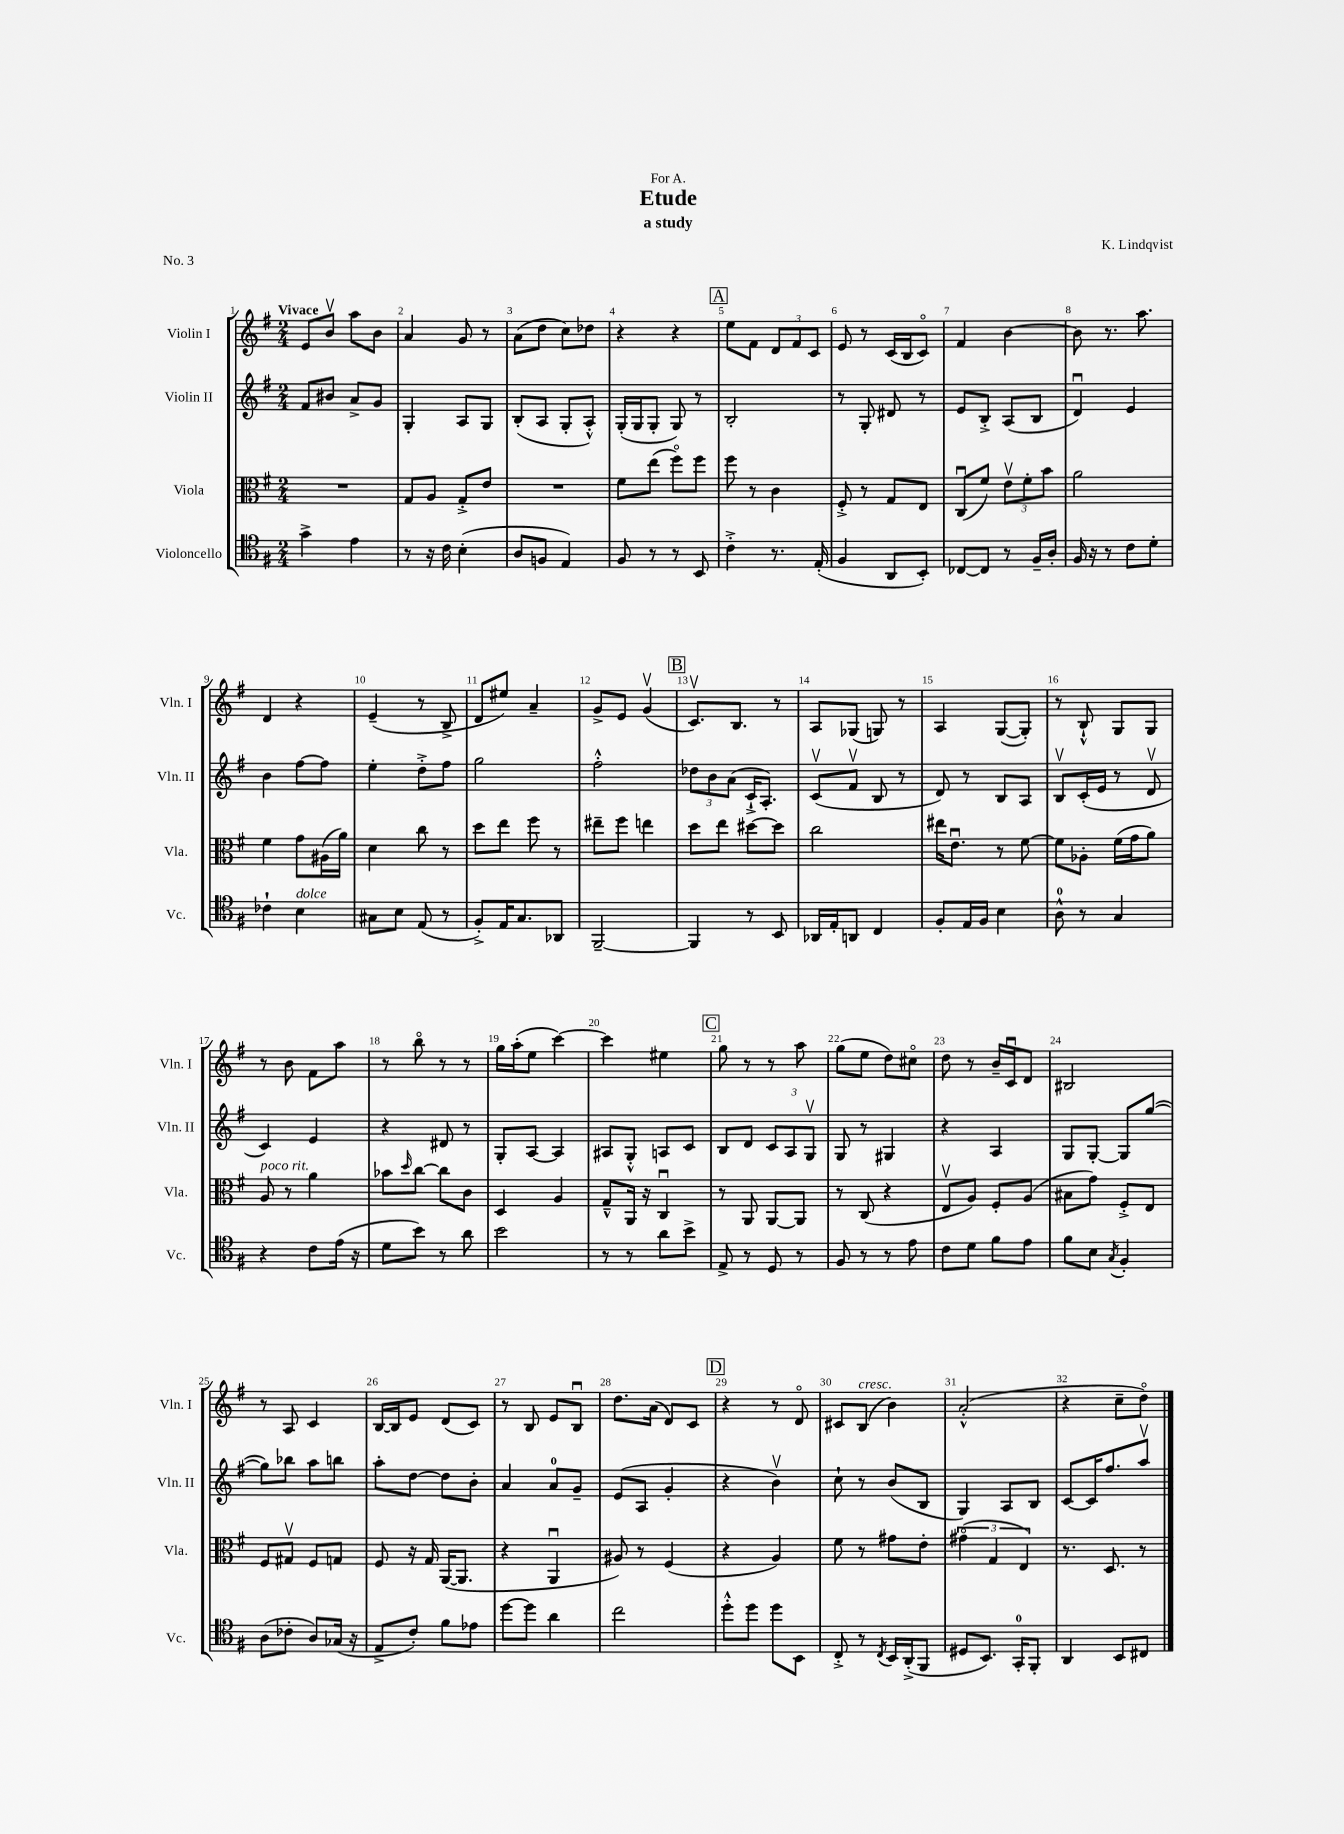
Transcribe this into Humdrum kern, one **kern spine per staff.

**kern	**kern	**kern	**kern
*part4	*part3	*part2	*part1
*staff4	*staff3	*staff2	*staff1
*I"Violoncello	*I"Viola	*I"Violin II	*I"Violin I
*I'Vc.	*I'Vla.	*I'Vln. II	*I'Vln. I
*clefC4	*clefC3	*clefG2	*clefG2
*k[f#]	*k[f#]	*k[f#]	*k[f#]
*M2/4	*M2/4	*M2/4	*M2/4
=1	=1	=1	=1
!	!	!	!LO:TX:a:B:t=Vivace
4g^\	2r	8f#/L	8e/L
.	.	8b#X/J	8bv/J
4e\	.	8a^/L	8aa\L
.	.	8g/J	8b\J
=2	=2	=2	=2
8r	8G/L	4G'/	4a/
16r	8A/J	.	.
16c\	.	.	.
(4B'\	8G'^/L	8A/L	8g/
.	8e/J	8G/J	8r
=3	=3	=3	=3
8A/L	2r	(8B'/L	(8a\L
8Fn/J	.	8A/J	8dd\J
4E/)	.	8G'/L	8cc\L)
.	.	8A'^^/J)	8dd-X\J
=4	=4	=4	=4
8F#/	8f#\L	(16G'/LL	4r
.	.	16G/J	.
8r	(8ee\J	8G'/J	.
8r	8ff#\L)	8G/)	4r
8BB/	8ff#\J	8r	.
!!LO:REH:place=s1:t=A
=5	=5	=5	=5
4c'^\	8ff#\	2B'/	8ee\L
.	8r	.	8f#\J
8.r	4c\	.	12d/L
.	.	.	12f#/
.	.	.	12c/J
(16E'/	.	.	.
=6	=6	=6	=6
4F#/	8F#'^/	8r	8e/
.	8r	8G'/	8r
8AA/L	8G/L	8d#X/	(16c/LL
.	.	.	16B/J
8BB'/J)	8E/J	8r	8c/J)
=7	=7	=7	=7
[8C-X/L	(8Cu/L	8e/L	4f#/
8C-/J]	8f#/J)	8B'^/J	.
8r	12ev\L	(8A/L	[4b\
.	12f#'\	.	.
16F#~/LL	.	8B/J	.
.	12b\J	.	.
16A'/JJ	.	.	.
=8	=8	=8	=8
16F#/	2a\	4du/)	8b\]
16r	.	.	.
8r	.	.	8.r
8c\L	.	4e/	.
.	.	.	8.aa\
8d'\J	.	.	.
!!LO:LB:g=z
=9	=9	=9	=9
4c-X`\	4f#\	4b\	4d/
!LO:TX:a:i:t=dolce	!	!	!
4B\	8g\L	[8ff#\L	4r
.	(16A#X\L	8ff#\J]	.
.	16a\JJ)	.	.
=10	=10	=10	=10
8G#X\L	4d\	4ee'\	(4e~/
8B\J	.	.	.
(8E/	8cc\	8dd'^\L	8r
8r	8r	8ff#\J	8B^/
=11	=11	=11	=11
8F#'^/L)	8dd\L	2gg\	8d/L
16E/K	8ee\J	.	8ee#X/J)
8.G/	.	.	.
.	8ff#\	.	4a~/
8AA-X/J	8r	.	.
=12	=12	=12	=12
[2FF#~/	8ee#X~\L	2ff#'^^\	8g^/L
.	8ff#\J	.	8e/J
.	4een\	.	(4gv/
!!LO:REH:place=s1:t=B
=13	=13	=13	=13
4FF#/]	8dd\L	12dd-X\L	8.cv/L)
.	.	12b\	.
.	8ee\J	.	.
.	.	(12a\J	.
.	.	.	8.B/J
8r	[8dd#X\L	16c`^/KL	.
.	.	8.A'/J)	.
8BB/	8dd#\J]	.	8r
=14	=14	=14	=14
16AA-X/LL	2cc\	(8cv/L	8A/L
16E'/J	.	.	.
8AAn/J	.	8f#v/J	(8G-X/J
4C/	.	8B/	8Gn/)
.	.	8r	8r
=15	=15	=15	=15
8F#'/L	16ee#X\KL	8d/)	4A/
.	8.eu\J	.	.
16E/L	.	8r	.
16F#/JJ	.	.	.
4B\	8r	8B/L	([8G/L
.	[8f#\	8A/J	8G'/J])
=16	=16	=16	=16
8A^^\	8f#\L]	8Bv/L	8r
8r	8A-X'\J	(16c'/L	8B`^^/
.	.	16e/JJ	.
4G/	(16f#\LL	8r	8G/L
.	16g\J	.	.
.	8a\J)	8dv/	8G/J
!!LO:LB:g=z
=17	=17	=17	=17
!	!LO:TX:a:i:t=poco rit.	!	!
4r	8A/	4c/)	8r
.	8r	.	8b\
8c\L	4a\	4e/	8f#\L
(16e\Jk	.	.	8aa\J
16r	.	.	.
=18	=18	=18	=18
8d\L	8b-X\L	4r	8r
.	16qqdd/	.	.
8b\J)	[8cc\J	.	8bb\
8r	8cc\L]	8d#X/	8r
8a\	8c\J	8r	8r
=19	=19	=19	=19
2b\	4D/	8G'/L	16gg\LL
.	.	.	(16aa'\J
.	.	[8A/J	8ee\J
.	4A/	4A/]	[4ccc\)
=20	=20	=20	=20
8r	8G~^^/L	8A#X/L	4ccc\]
8r	16AA/Jk	8G'^^/J	.
.	16r	.	.
8a\L	4Cu/	8An/L	4ee#X\
8b^\J	.	8c/J	.
!!LO:REH:place=s1:t=C
=21	=21	=21	=21
8E^/	8r	8B/L	8gg\
8r	8AA/	8d/J	8r
8D/	[8AA/L	12c/L	8r
.	.	12A/	.
8r	8AA/J]	.	8aa\
.	.	12Gv/J	.
=22	=22	=22	=22
8F#/	8r	8G/	(8gg\L
8r	(8C/	8r	8ee\J
8r	4r	4G#X/	8dd\L)
8e\	.	.	8cc#X\J
=23	=23	=23	=23
8c\L	8Ev/L	4r	8dd\
8d\J	8A/J)	.	8r
8f#\L	8F#'/L	4A/	16b~/LL
.	.	.	16cu/J
8e\J	(8A/J	.	8d/J
=24	=24	=24	=24
8f#\L	8B#X\L	8G/L	2B#X/
8B\J	8g\J)	[8G'/J	.
8qG/	.	.	.
4F#'/	8F#'^/L	8G/L]	.
.	8E/J	([8gg/J	.
!!LO:LB:g=z
=25	=25	=25	=25
(8A\L	8F#/L	8gg\L])	8r
8c-X'\J	8G#Xv/J	8bb-X\J	8A/
8A/L)	8F#/L	8aa\L	4c/
(16G-X/Jk	8Gn/J	8bbn\J	.
16r	.	.	.
=26	=26	=26	=26
8E^/L	8F#/	8aa'\L	[16B/LL
.	.	.	16B/J]
8c'/J)	16r	[8dd\J	8e/J
.	16G/	.	.
8f#\L	([16AA/KL	8dd\L]	(8d/L
.	8.AA/J]	.	.
8e-X\J	.	8b'\J	8c/J)
=27	=27	=27	=27
[8dd\L	4r	4a/	8r
8dd\J]	.	.	8B/
4a\	4AAu/	8a/L	8e/L
.	.	8g~/J	8Bu/J
=28	=28	=28	=28
2cc\	8A#X/)	(8e/L	8.dd\L
.	8r	8A/J	.
.	.	.	(16a\Jk
.	(4F#/	4g'/	8d/L)
.	.	.	8c/J
!!LO:REH:place=s1:t=D
=29	=29	=29	=29
8dd'^^\L	4r	4r	4r
8dd\J	.	.	.
8dd\L	4A/)	4bv\)	8r
8BB\J	.	.	8d/
=30	=30	=30	=30
8C'^/	8f#\	8cc`\	8c#X/L
!	!	!	!LO:TX:a:i:t=cresc.
8r	8r	8r	(8B/J
8qC/	.	.	.
16BB/LL	8g#X\L	(8b/L	4b\)
(16AA'^/J	.	.	.
8FF#/J	8e'\J	8B/J	.
=31	=31	=31	=31
8D#X/L	(6g#X\	4G/)	(2a'^^/
8.BB/J)	.	.	.
.	6G/	.	.
.	.	8A/L	.
16GG'/KL	.	.	.
.	6E/)	.	.
8FF#'/J	.	8B/J	.
=32	=32	=32	=32
4AA/	8.r	[8c/L	4r
.	.	16c/K]	.
.	8.D/	8.ff#/	.
8BB/L	.	.	8cc~\L
8C#X/J	8r	8aav/J	8dd\J)
==	==	==	==
*-	*-	*-	*-
